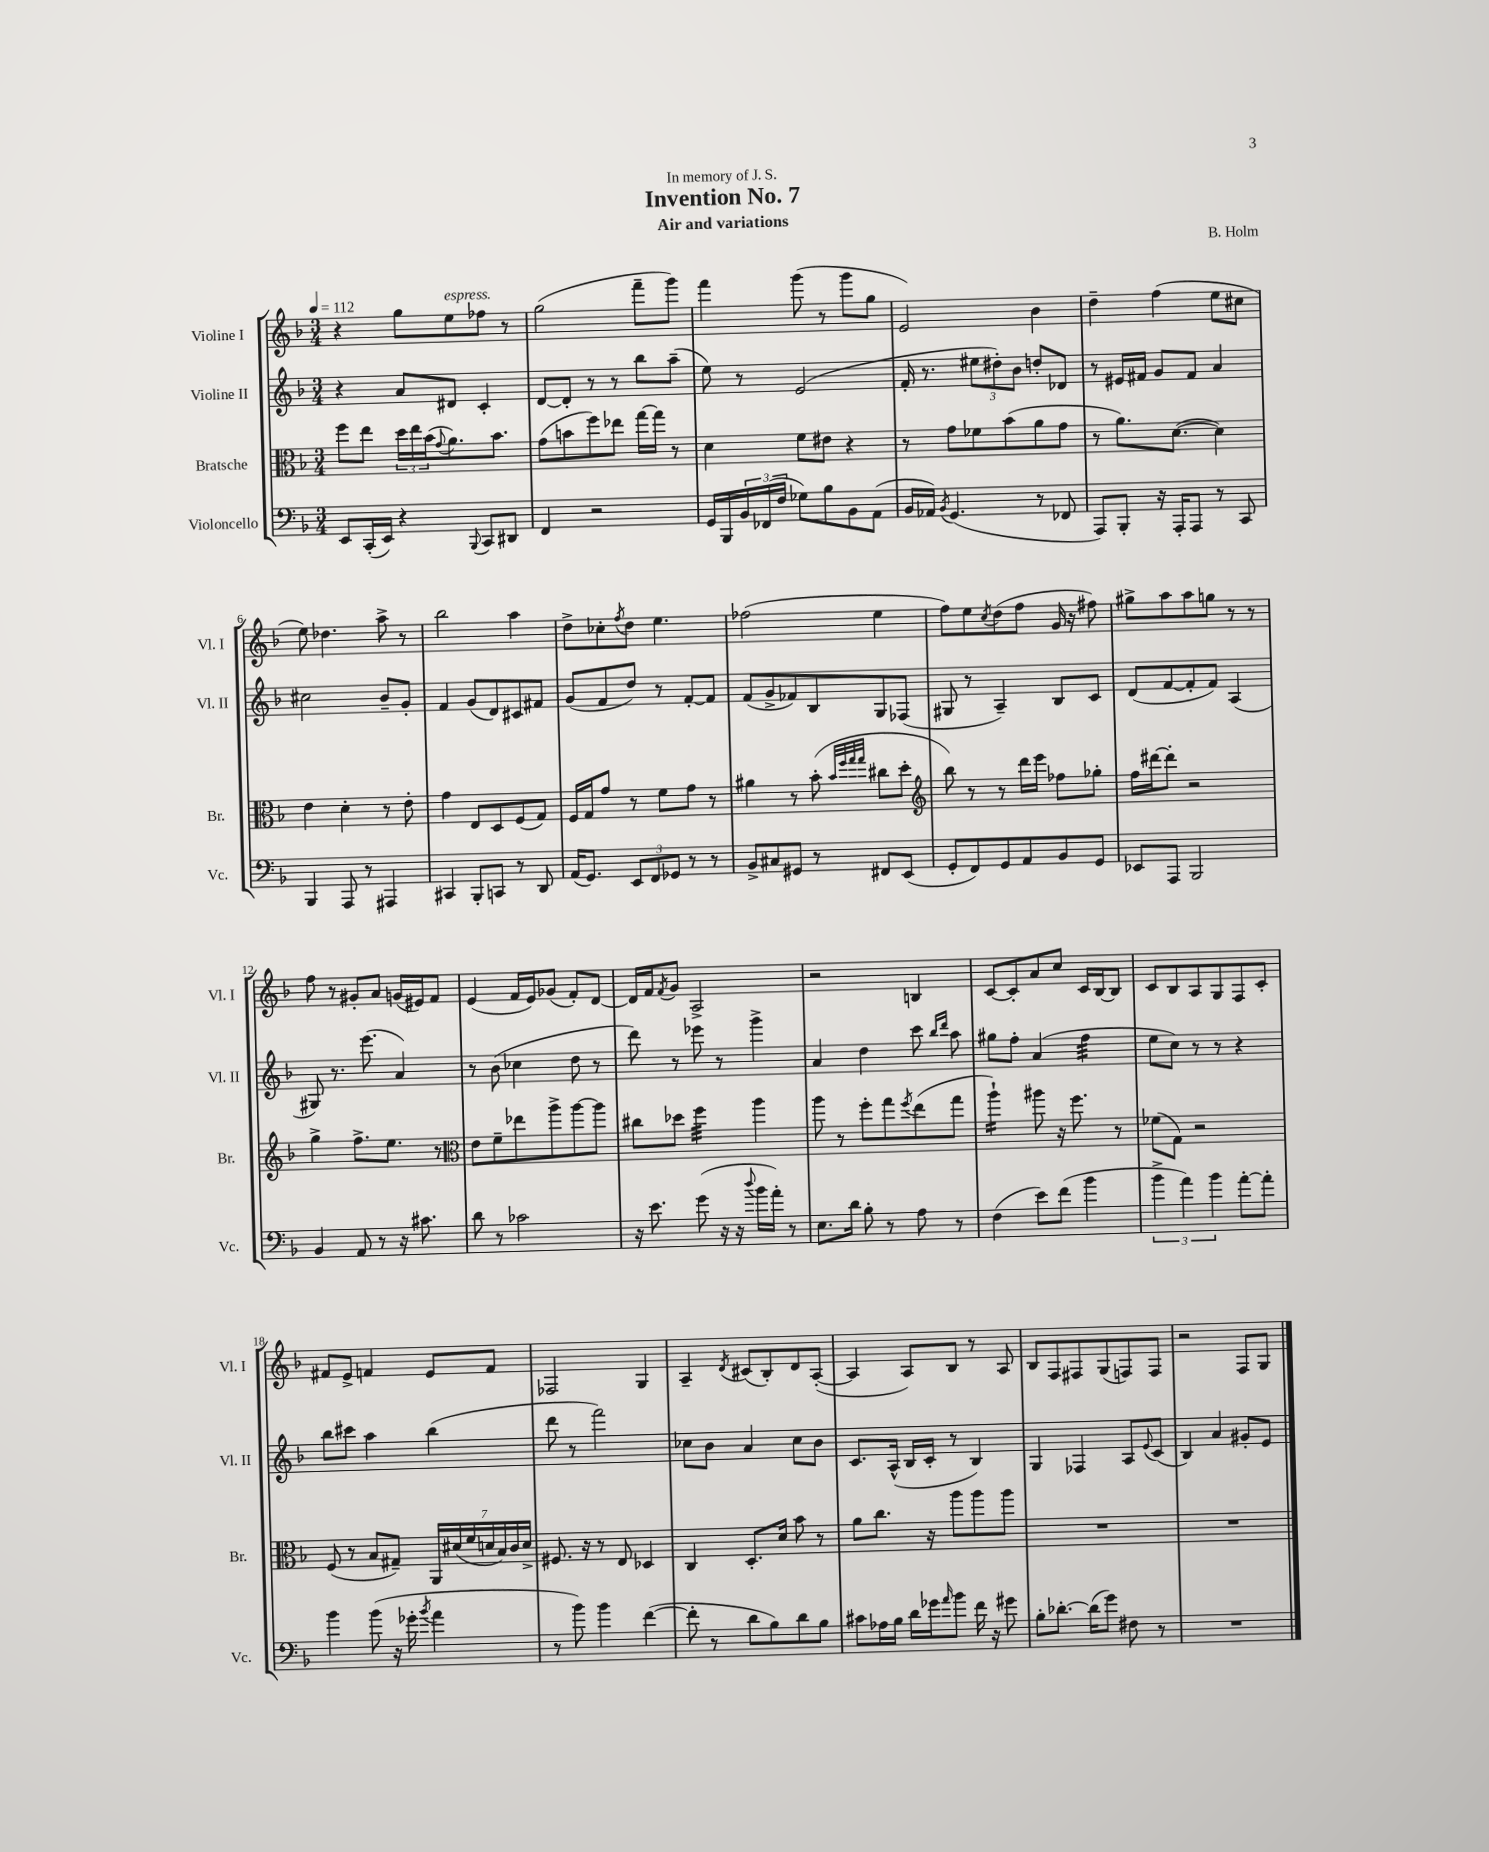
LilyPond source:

\header { title = "Invention No. 7" composer = "B. Holm" subtitle = "Air and variations" dedication = "In memory of J. S." }
<<
\new StaffGroup <<
\new Staff = "s0" \with { instrumentName = "Violine I" shortInstrumentName = "Vl. I" } {
    \clef treble \key f \major \numericTimeSignature \time 3/4 \tempo 4 = 112
    r4 g''8 e''8^\markup { \italic "espress." } fes''8 r8 |
    g''2( f'''8-- g'''8) |
    f'''4 g'''8( r8 g'''8 g''8 |
    e'2) bes'4 |
    d''4-- f''4( e''8 cis''8 |
    e''8) des''4. a''8-> r8 |
    bes''2 a''4 |
    d''8-> ces''8-. \acciaccatura { f''8 } d''8 e''4. |
    fes''2( e''4 |
    f''8) e''8 \acciaccatura { c''8 } d''8( f''8 g'16 r16 fis''8) |
    gis''8-> a''8 a''8 g''8 r8 r8 |
    f''8 r8 gis'8-. a'8 g'16( eis'16) f'8 |
    e'4( f'16 e'16) ges'8( f'8-.) d'8~ |
    d'16 f'16 \acciaccatura { f'8 } g'8 a2-> |
    r2 b4 |
    c'8~ c'8-. a'8 c''8 c'16 bes16~ bes8 |
    c'8 bes8 a8 g8 f8 c'8-. |
    fis'8 e'8-> f'4 e'8 f'8 |
    fes2 g4 |
    a4-- \acciaccatura { d'8 } cis'8( bes8-.) d'8 a8~-.( |
    a4 a8) bes8 r8 a8 |
    bes8 f8 fis8 g8( f8) f8 |
    r2 f8 g8 \bar "|." |
}
\new Staff = "s1" \with { instrumentName = "Violine II" shortInstrumentName = "Vl. II" } {
    \clef treble \key f \major \numericTimeSignature \time 3/4
    r4 a'8 dis'8 c'4-. |
    d'8~ d'8-. r8 r8 bes''8 a''8--( |
    e''8) r8 e'2( |
    f'16-. r8. \tuplet 3/2 { eis''8 dis''8-.) bes'8 } d''8-. des'8 |
    r8 eis'16 fis'16 g'8 fis'8 a'4 |
    cis''2 bes'8-- g'8-. |
    f'4 g'8( d'8) cis'8 fis'8 |
    g'8( f'8 d''8) r8 f'8~-. f'8 |
    f'8( g'8-> fes'8) bes8 g8 fes8( |
    gis8 r8 a4--) bes8 c'8 |
    d'8( f'8~ f'8-. f'8) a4( |
    gis8) r8. e'''8.( a'4) |
    r8 bes'8( ces''4 d''8 r8 |
    d'''8) r8 ees'''8 r8 g'''4-> |
    a'4 d''4 c'''8 \grace { bes''16 d'''16 } a''8 |
    gis''8 f''8-. a'4( f''4:32 |
    e''8 c''8) r8 r8 r4 |
    bes''8 cis'''8 a''4 bes''4( |
    d'''8 r8 f'''2) |
    ces''8 bes'8 a'4 ces''8 bes'8 |
    c'8. a16-^( bes16 c'16-. r8 bes4) |
    g4 fes4 a8 \appoggiatura { e'8 } c'8( |
    bes4) a'4 gis'8-. e'8 \bar "|." |
}
\new Staff = "s2" \with { instrumentName = "Bratsche" shortInstrumentName = "Br." } {
    \clef alto \key f \major \numericTimeSignature \time 3/4
    f''8 e''8 \tuplet 3/2 { d''16 e''16 bes'16( } \appoggiatura { g'8 } a'8.) bes'8. |
    g'8( b'8 f''8) ees''8 g''16~ g''16 r8 |
    d'4 f'8 eis'8 r4 |
    r8 g'8 fes'8 bes'8( a'8 g'8 |
    r8 a'8.) d'8.~( d'4) |
    e'4 d'4-. r8 e'8-. |
    g'4 e8 d8 f8( g8) |
    f16 g16 g'8 r8 f'8 g'8 r8 |
    ais'4 r8 bes'8-.( \grace { bes'32 f''32 g''32 g''32 } cis''8 d''8-. |
    \clef treble bes''8) r8 r8 d'''16 e'''16 fes''8 ges''8-. |
    f''16 dis'''16~ dis'''8-. r2 |
    g''4-> f''8.-> e''8. r8 |
    \clef alto e'8 f'8-- ees''8 a''8-> a''8~ a''8 |
    cis''8 des''8 f''4:32 a''4 |
    a''8 r8 f''8-. g''8 \acciaccatura { f''8 } e''8( g''8 |
    a''4:16-!) ais''8 r16 f''8. r8 |
    fes'8( g8) r2 |
    f8( r8 bes8 gis8--) \tuplet 7/4 { a,16 dis'16( f'16 d'16 bes16) c'16 d'16-> } |
    fis8. r16 r8 e8 des4 |
    c4 d8.-. d'16 bes'8 r8 |
    a'8 c''8. r16 a''8 a''8 a''8 |
    R2. |
    R2. \bar "|." |
}
\new Staff = "s3" \with { instrumentName = "Violoncello" shortInstrumentName = "Vc." } {
    \clef bass \key f \major \numericTimeSignature \time 3/4
    e,8 c,16-.( e,16) r4 \appoggiatura { bes,,8 } c,8 dis,8 |
    f,4 r2 |
    g,16 bes,,16 \tuplet 3/2 { bes,16 fes,16( f16 } ges8) bes8 bes,8 a,8( |
    bes,16 aes,16) \acciaccatura { bes,8 } g,4.( r8 fes,8 |
    a,,8) bes,,8-. r16 a,,16-. a,,8 r8 c,8 |
    bes,,4 a,,8 r8 ais,,4 |
    cis,4 bes,,8-. c,8 r8 d,8 |
    a,16( g,8.) \tuplet 3/2 { e,8 f,8 ges,8 } r8 r8 |
    bes,8-> cis8 gis,8 r8 fis,8 e,8( |
    g,8-. f,8) g,8 a,8 bes,8 g,8 |
    ees,8 a,,8 bes,,2 |
    bes,4 a,8 r8 r16 cis'8. |
    d'8 r8 ces'2 |
    r16 e'8. g'8( r16 r16 \appoggiatura { d''8 } bes'16 a'16-.) r8 |
    e8. d'16 bes8-. r8 a8 r8 |
    f4( e'8) f'8( bes'4 |
    \tuplet 3/2 { bes'4-> a'4) bes'4 } a'8~-. a'8-. |
    bes'4 bes'8( r16 ges'16-. \acciaccatura { bes'8 } a'4 |
    r8 bes'8) bes'4 f'4~( |
    f'8-. r8 d'8 bes8) d'8 bes8 |
    cis'8 aes16 bes16 d'16 ges'16 \grace { a'16 } bes'8 f'16 r16 gis'8 |
    bes8-. des'8.~-. des'16( g'8) fis8 r8 |
    R2. \bar "|." |
}
>>
>>
